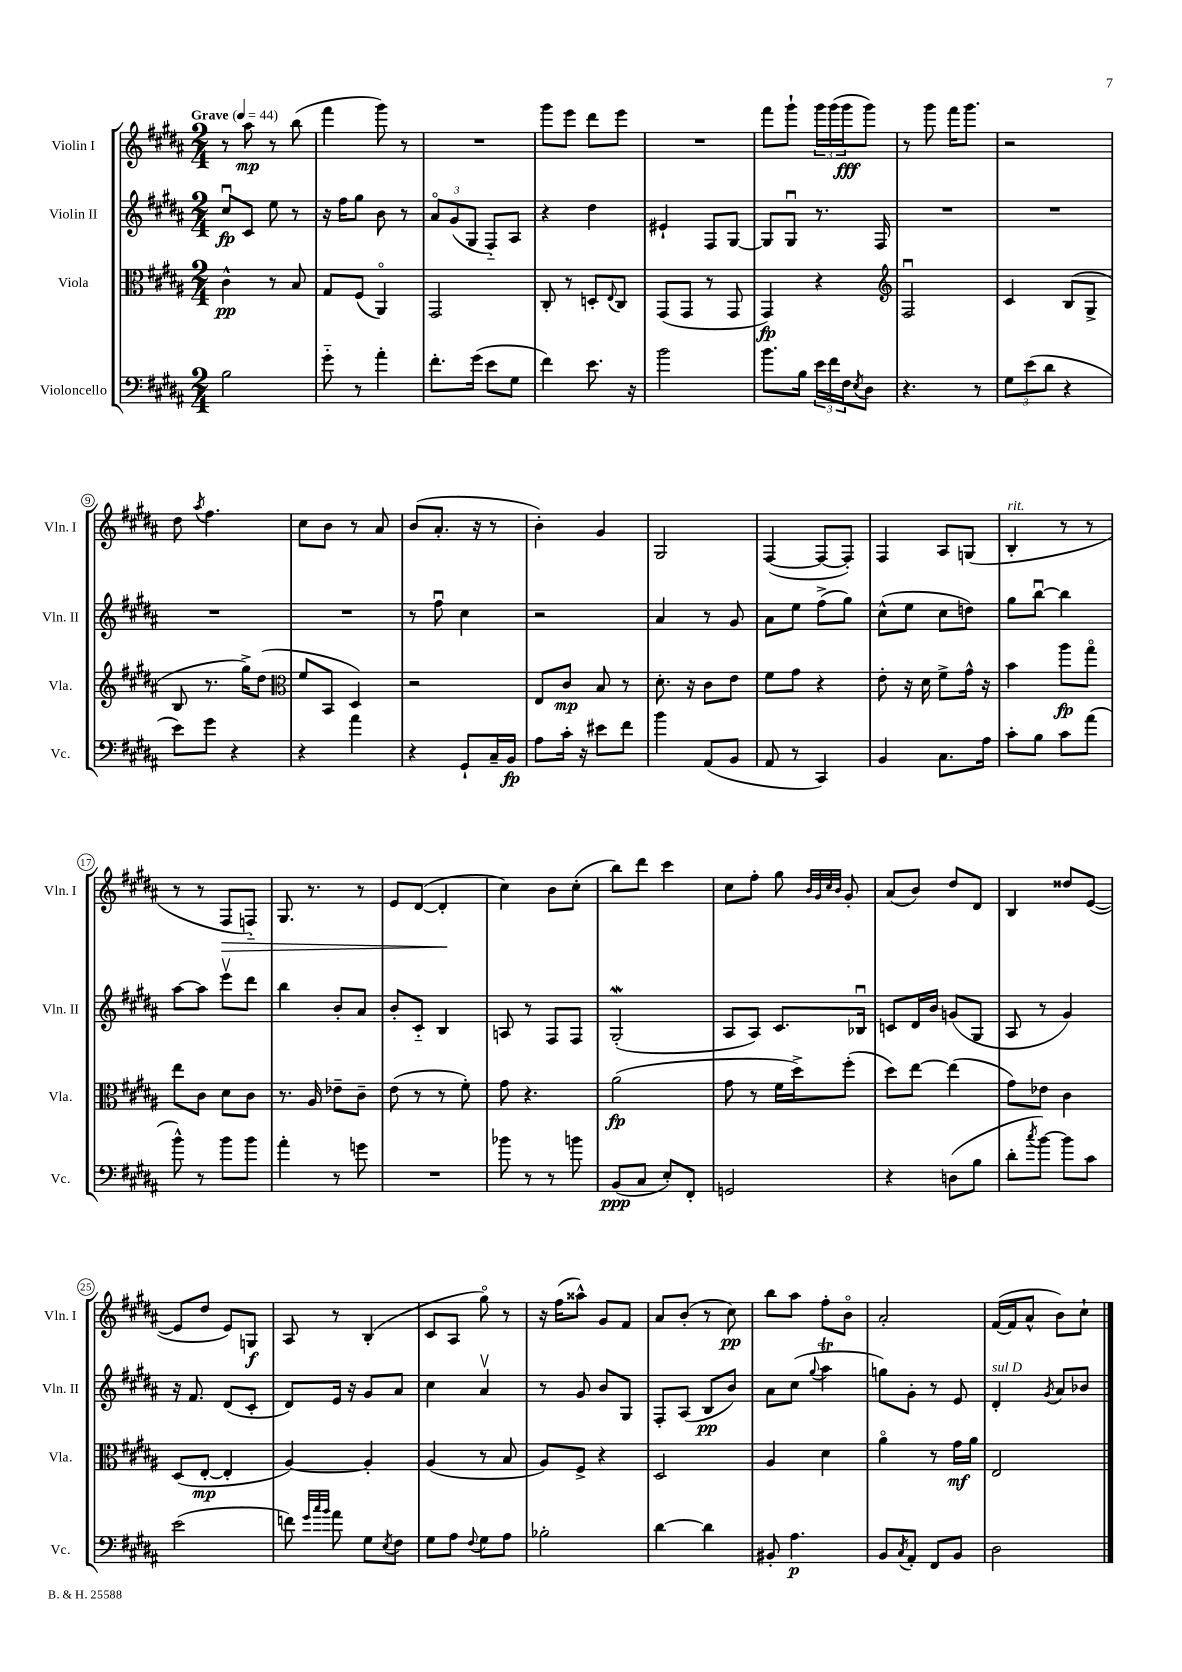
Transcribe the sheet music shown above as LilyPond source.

<<
\new StaffGroup <<
\new Staff = "s0" \with { instrumentName = "Violin I" shortInstrumentName = "Vln. I" } {
    \clef treble \key b \major \numericTimeSignature \time 2/4 \tempo "Grave" 4 = 44
    r8 ais''8\mp r8 b''8( |
    fis'''4 gis'''8) r8 |
    R2 |
    gis'''8 e'''8 dis'''8 e'''8 |
    R2 |
    fis'''8 gis'''8-! \tuplet 3/2 { gis'''16 gis'''16( gis'''16\fff } gis'''8) |
    r8 gis'''8 fis'''16 gis'''8. |
    r2 |
    dis''8 \acciaccatura { ais''8 } fis''4. |
    cis''8 b'8 r8 ais'8 |
    b'8( ais'8.-. r16 r8 |
    b'4-.) gis'4 |
    gis2 |
    fis4~( fis8~ fis8-.) |
    fis4 ais8 g8( |
    b4-.^\markup { \italic "rit." } r8 r8 |
    r8 r8 fis8\> f8-_) |
    gis8. r8. r8 |
    e'8 dis'8~( dis'4-.\! |
    cis''4) b'8 cis''8-.( |
    b''8) dis'''8 cis'''4 |
    cis''8 fis''8-. gis''8 \grace { b'32 gis'32 cis''32 b'32 } gis'8-. |
    ais'8( b'8) dis''8 dis'8 |
    b4 disis''8 e'8~( |
    e'8 dis''8 e'8) g8\f |
    ais8 r8 b4-.( |
    cis'8 ais8 gis''8\flageolet) r8 |
    r16 fis''16( aisis''8-^) gis'8 fis'8 |
    ais'8 b'8-.( r8 cis''8\pp) |
    b''8 ais''8 fis''8-. b'8\flageolet |
    ais'2-. |
    fis'16~( fis'16 ais'8-^ b'8) cis''8-! \bar "|." |
}
\new Staff = "s1" \with { instrumentName = "Violin II" shortInstrumentName = "Vln. II" } {
    \clef treble \key b \major \numericTimeSignature \time 2/4
    cis''8\downbow\fp cis'8 e''8 r8 |
    r16 fis''16 gis''8 b'8 r8 |
    \tuplet 3/2 { ais'8\flageolet gis'8( gis8 } fis8-_) ais8 |
    r4 dis''4 |
    eis'4-! fis8 gis8~ |
    gis8 gis8\downbow r8. fis16 |
    R2 |
    R2 |
    R2 |
    R2 |
    r8 fis''8\downbow cis''4 |
    r2 |
    ais'4 r8 gis'8 |
    ais'8 e''8 fis''8->( gis''8) |
    cis''8-^( e''8 cis''8 d''8) |
    gis''8 b''8~\downbow b''4 |
    ais''8~ ais''8 e'''8\upbow dis'''8 |
    b''4 b'8-. ais'8 |
    b'8-. cis'8-_ b4 |
    a8 r8 fis8 fis8 |
    gis2-.\mordent( |
    ais8 ais8) cis'8. bes16\downbow |
    c'8 dis'16 b'16 g'8( gis8 |
    ais8 r8 gis'4) |
    r16 fis'8. dis'8( cis'8-. |
    dis'8) e'16 r16 gis'8 ais'8 |
    cis''4 ais'4\upbow |
    r8 gis'8 b'8 gis8 |
    fis8-. ais8( b8\pp b'8) |
    ais'8 cis''8( \appoggiatura { gis''8 } ais''4\trill |
    g''8) gis'8-. r8 e'8 |
    dis'4-.^\markup { \italic "sul D" } \acciaccatura { gis'8 } ais'8 bes'8 \bar "|." |
}
\new Staff = "s2" \with { instrumentName = "Viola" shortInstrumentName = "Vla." } {
    \clef alto \key b \major \numericTimeSignature \time 2/4
    cis'4-^\pp r8 b8 |
    gis8 fis8( ais,4\flageolet) |
    gis,2 |
    cis8-. r8 d8-. \appoggiatura { e8 } cis8 |
    gis,8( gis,8 r8 gis,8 |
    gis,4\fp) r4 |
    \clef treble fis2\downbow |
    cis'4 b8( gis8-> |
    b8 r8. gis''16->) dis''8( |
    \clef alto fis'8 b,8 dis4) |
    r2 |
    e8 cis'8\mp b8 r8 |
    dis'8.-. r16 cis'8 e'8 |
    fis'8 gis'8 r4 |
    e'8-. r16 dis'16 fis'8-> gis'16-^ r16 |
    b'4 ais''8\fp gis''8\flageolet |
    e''8 cis'8 dis'8 cis'8 |
    r8. ais16 ees'8-- cis'8-- |
    e'8( r8 r8 fis'8-.) |
    gis'8 r4. |
    ais'2\fp( |
    gis'8 r8 fis'16 dis''16->) fis''8-.( |
    dis''8) e''8~ e''4( |
    gis'8) ees'8 cis'4 |
    dis8( e8~-.\mp e4-. |
    ais4~) ais4-. |
    ais4( r8 b8 |
    ais8) fis8-> r4 |
    dis2 |
    ais4 dis'4 |
    ais'4\flageolet r8 gis'16\mf ais'16 |
    e2 \bar "|." |
}
\new Staff = "s3" \with { instrumentName = "Violoncello" shortInstrumentName = "Vc." } {
    \clef bass \key b \major \numericTimeSignature \time 2/4
    b2 |
    gis'8-_ r8 ais'4-. |
    fis'8.-. gis'16( e'8 gis8 |
    fis'4) e'8. r16 |
    b'2 |
    b'8. b16 \tuplet 3/2 { e'16 fis'16 fis16 } \acciaccatura { e8 } dis8 |
    r4. r8 |
    \tuplet 3/2 { gis8 e'8( dis'8 } r4 |
    e'8) gis'8 r4 |
    r4 ais'4 |
    r4 gis,8-! cis16-- b,16\fp |
    ais8 cis'16-. r16 eis'8 fis'8 |
    b'4 ais,8( b,8 |
    ais,8 r8 cis,4) |
    b,4 cis8. ais16 |
    cis'8-. b8 cis'8 ais'8( |
    b'8-^) r8 b'8 b'8 |
    ais'4-. r8 g'8 |
    R2 |
    bes'8 r8 r8 b'8 |
    b,8\ppp( cis8 e8-.) fis,8-. |
    g,2 |
    r4 d8( b8 |
    dis'8-. \acciaccatura { cis''8 } b'8~) b'8 cis'8 |
    e'2( |
    f'8) \grace { gis'32 cis''32 b'32 } ais'8 gis8 \acciaccatura { e8 } fis8 |
    gis8 ais8 \appoggiatura { fis8 } gis8 ais8 |
    bes2-. |
    dis'4~ dis'4 |
    bis,8-. ais4.\p |
    b,8 \acciaccatura { cis8 } ais,8-. fis,8 b,8 |
    dis2 \bar "|." |
}
>>
>>
\layout { \context { \Score \override BarNumber.stencil = #(make-stencil-circler 0.1 0.3 ly:text-interface::print) } }
